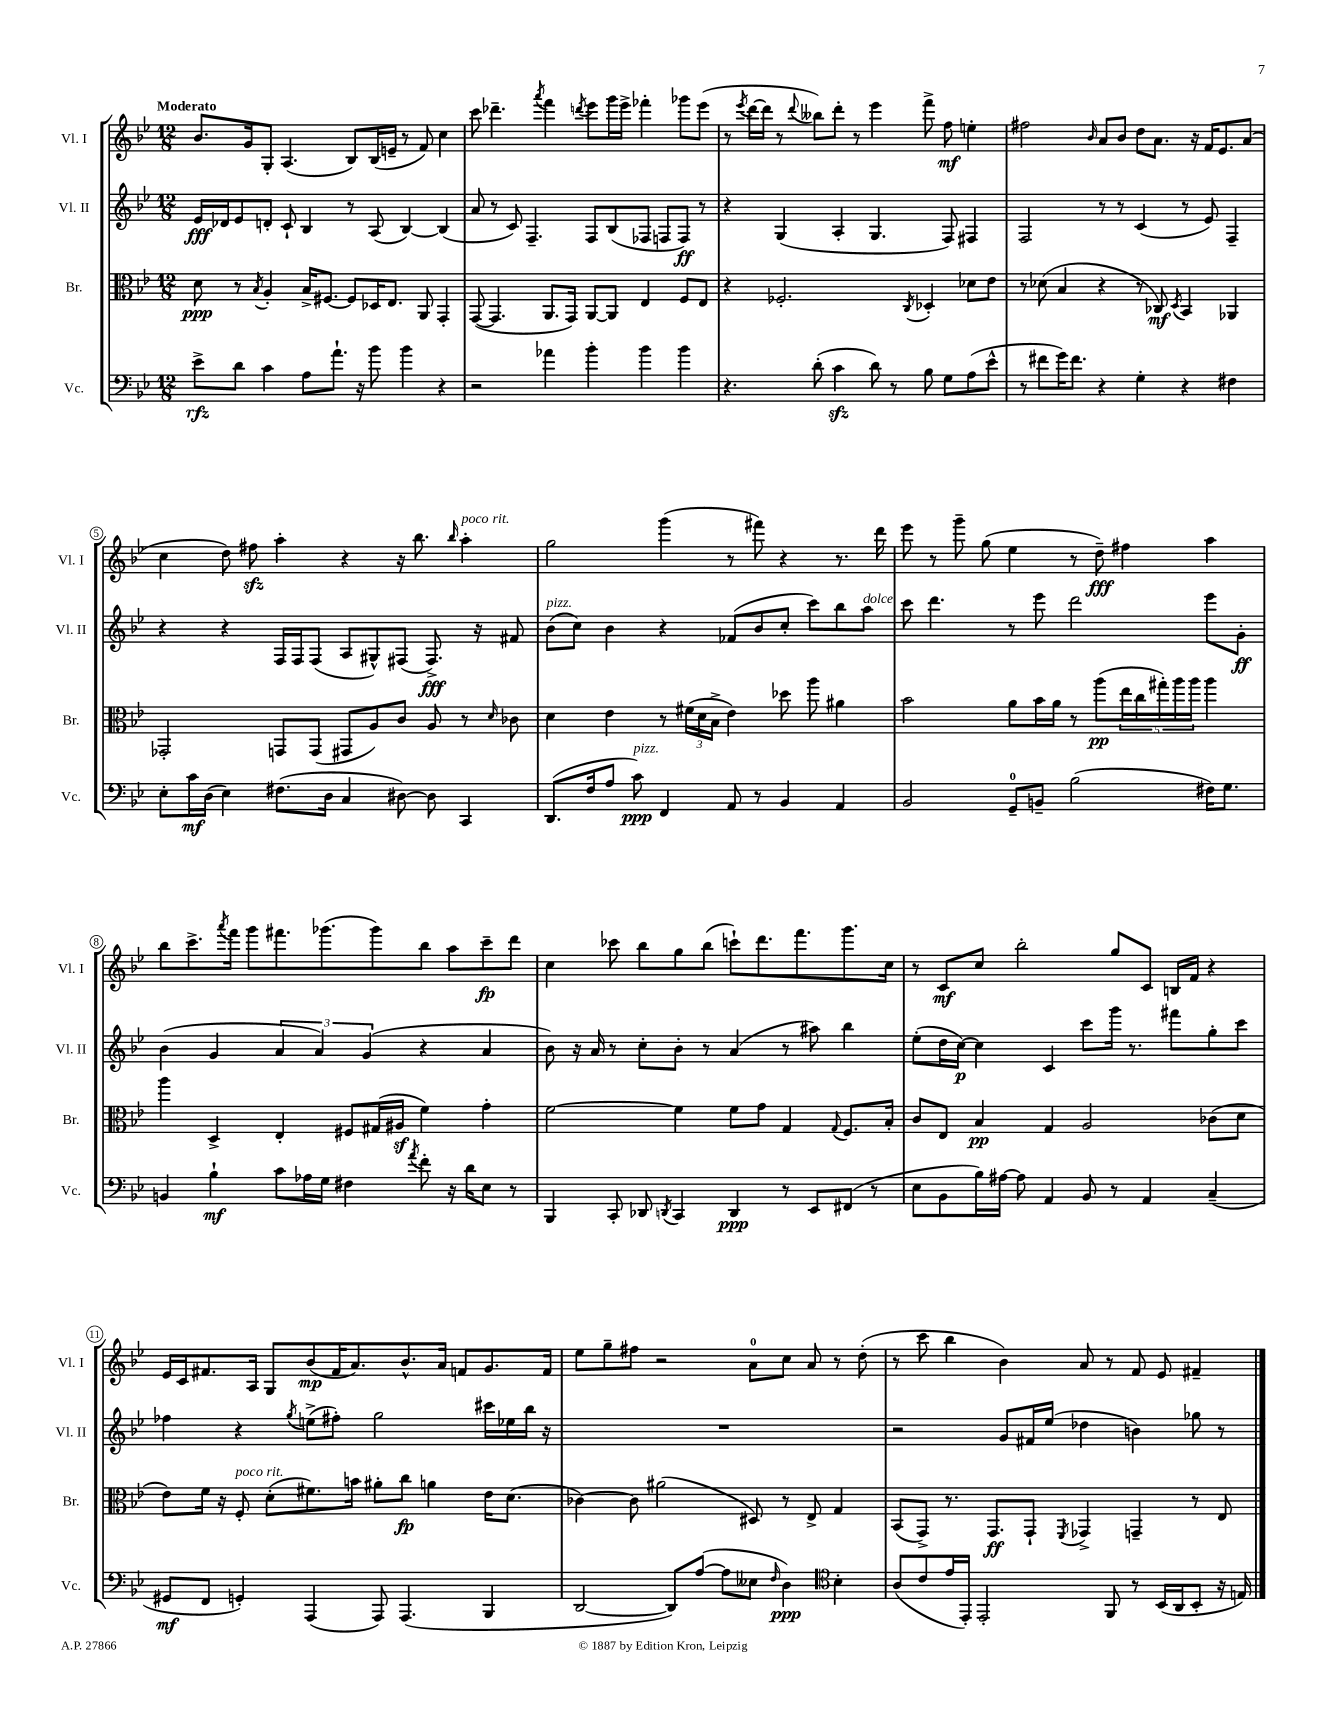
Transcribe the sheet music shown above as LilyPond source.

<<
\new StaffGroup <<
\new Staff = "s0" \with { instrumentName = "Vl. I" shortInstrumentName = "Vl. I" } {
    \clef treble \key bes \major \numericTimeSignature \time 12/8 \tempo "Moderato"
    bes'8. g'16 g8-. a4.( bes8) bes16( e'16-- r8 f'8) c''4 |
    c'''8 des'''4.-- \acciaccatura { a'''8 } f'''4 \acciaccatura { d'''8 } ees'''8 g'''16 ees'''16-> fes'''4-. ges'''8 ees'''8( |
    r8 \acciaccatura { ees'''8 } d'''16~ d'''16 r8 \appoggiatura { d'''8 } beses''8) d'''8-. r8 ees'''4 f'''8-> f''8\mf e''4-. |
    fis''2 \grace { bes'16 } a'8 bes'8 d''8 a'8. r16 f'16 ees'8. a'8( |
    c''4 d''8) fis''8\sfz a''4-. r4 r16 bes''8. \grace { bes''16 } a''4-.^\markup { \italic "poco rit." } |
    g''2 g'''4( r8 fis'''8) r4 r8. d'''16 |
    ees'''8 r8 g'''8-- g''8( ees''4 r8 d''8--\fff) fis''4 a''4 |
    bes''8 c'''8.-> \acciaccatura { a'''8 } f'''16 g'''8 fis'''8. ges'''8.( ges'''8) bes''8 a''8 c'''8--\fp d'''8 |
    c''4 ces'''8 bes''8 g''8 bes''8( c'''8-!) d'''8. f'''8. g'''8. c''16 |
    r8 c'8\mf c''8 bes''2-. g''8 c'8 b16 f'16 r4 |
    ees'16 c'16 fis'8. a16 g8 bes'8\mp( fis'16 a'8.) bes'8.-^ a'16 f'8 g'8. f'16 |
    ees''8 g''8-- fis''8 r2 a'8-0 c''8 a'8 r8 d''8-.( |
    r8 c'''8 bes''4 bes'4) a'8 r8 f'8 ees'8 fis'4-- \bar "|." |
}
\new Staff = "s1" \with { instrumentName = "Vl. II" shortInstrumentName = "Vl. II" } {
    \clef treble \key bes \major \numericTimeSignature \time 12/8
    ees'16\fff des'16 ees'8 d'8-. c'8-! bes4 r8 a8( bes4~) bes4( |
    a'8 r8 c'8) f4.-- f8 bes8( fes8 f8 f8\ff) r8 |
    r4 g4( a4-. g4. f8) fis4 |
    f2 r8 r8 c'4( r8 ees'8) f4-- |
    r4 r4 f16 f16 f8( a8 gis8-^) fis8( fis8.->\fff) r16 fis'8 |
    bes'8^\markup { \italic "pizz." }( c''8) bes'4 r4 fes'8( bes'8 c''8-. c'''8) bes''8 a''8^\markup { \italic "dolce" } |
    c'''8 d'''4. r8 ees'''8 d'''2 ees'''8 g'8-.\ff |
    bes'4( g'4 \tuplet 3/2 { a'4 a'4) g'4( } r4 a'4 |
    bes'8) r16 a'16 r8 c''8-. bes'8-. r8 a'4( r8 ais''8) bes''4 |
    ees''8-.( d''16 c''16~\p) c''4 c'4 c'''8 g'''16 r8. fis'''8 g''8-. c'''8 |
    fes''4 r4 \acciaccatura { g''8 } e''8->( fis''8-.) g''2 cis'''16 ees''16 bes''16 r16 |
    R1. |
    r2 g'8 fis'16 ees''16( des''4 b'4) ges''8 r8 \bar "|." |
}
\new Staff = "s2" \with { instrumentName = "Br." shortInstrumentName = "Br." } {
    \clef alto \key bes \major \numericTimeSignature \time 12/8
    d'8\ppp r8 \acciaccatura { bes8 } a4-. bes16-> fis8.~ fis8 des16 ees8. a,8 g,4-. |
    g,8~( g,4. a,8. g,16) a,8~ a,8 ees4 f8 ees8 |
    r4 fes2.-. \acciaccatura { c8 } des4-. des'8 ees'8 |
    r8 des'8( bes4 r4 r8 ces8\mf) \acciaccatura { d8 } bes,4 aes,4 |
    ges,2-. g,8 g,8( gis,8 a8) c'8 a8 r8 \grace { d'16 } ces'8 |
    d'4 ees'4 r8 \tuplet 3/2 { fis'16( d'16 bes16-> } ees'4) des''8 a''8 ais'4 |
    bes'2 a'8 bes'16 a'16 r8 a''8\pp( \tuplet 5/4 { ees''16 c''16 gis''16-.) a''16 a''16 } a''4 |
    a''4 d4-> ees4-. fis8 gis16( ais16\sf f'4) g'4-. |
    f'2~ f'4 f'8 g'8 g4 \appoggiatura { g8 } f8. bes16-. |
    c'8 ees8 bes4\pp g4 a2 ces'8( d'8 |
    ees'8) f'16 r16 f8-.^\markup { \italic "poco rit." } d'8-.( fis'8.) b'16 ais'8-. c''8\fp a'4 ees'16 d'8.( |
    ces'4~) ces'8 ais'2( dis8) r8 ees8-> g4 |
    bes,8( g,8->) r8. g,8.\ff g,8-! \acciaccatura { f,8 } ges,4-> g,4-- r8 ees8 \bar "|." |
}
\new Staff = "s3" \with { instrumentName = "Vc." shortInstrumentName = "Vc." } {
    \clef bass \key bes \major \numericTimeSignature \time 12/8
    ees'8->\rfz d'8 c'4 a8 a'8.-! r16 bes'8 bes'4 r4 |
    r2 aes'4 bes'4-. bes'4 bes'4 |
    r4. d'8-.( c'4\sfz d'8) r8 bes8 g8 a8( ees'8-^ |
    r8 fis'8 g'16) fis'8. r4 g4-. r4 fis4 |
    ees8-. c'16\mf d16( ees4) fis8.( d16 c4 dis8~) dis8 c,4 |
    d,8.( f16 a8 c'8\ppp^\markup { \italic "pizz." }) f,4 a,8 r8 bes,4 a,4 |
    bes,2 g,8-0-- b,8-- bes2( fis16) g8. |
    b,4 bes4-!\mf c'8 aes16 g16 fis4 \acciaccatura { a'8 } f'8-. r16 d'16 ees8 r8 |
    bes,,4 c,8-. des,8 \acciaccatura { d,8 } c,4 d,4\ppp r8 ees,8 fis,8( r8 |
    ees8 bes,8 bes16) ais16~ ais8 a,4 bes,8 r8 a,4 c4--( |
    gis,8\mf f,8 g,4-.) a,,4( a,,8) a,,4.( bes,,4 |
    d,2~ d,8) a8~( a8 eeses8 \grace { f16 } d4\ppp) \clef tenor bes4-. |
    a8( c'8 ees'16 ees,16-.) ees,2-. f,8 r8 bes,16( a,16 bes,8-. r16 e16) \bar "|." |
}
>>
>>
\layout { \context { \Score \override BarNumber.stencil = #(make-stencil-circler 0.1 0.3 ly:text-interface::print) } }
